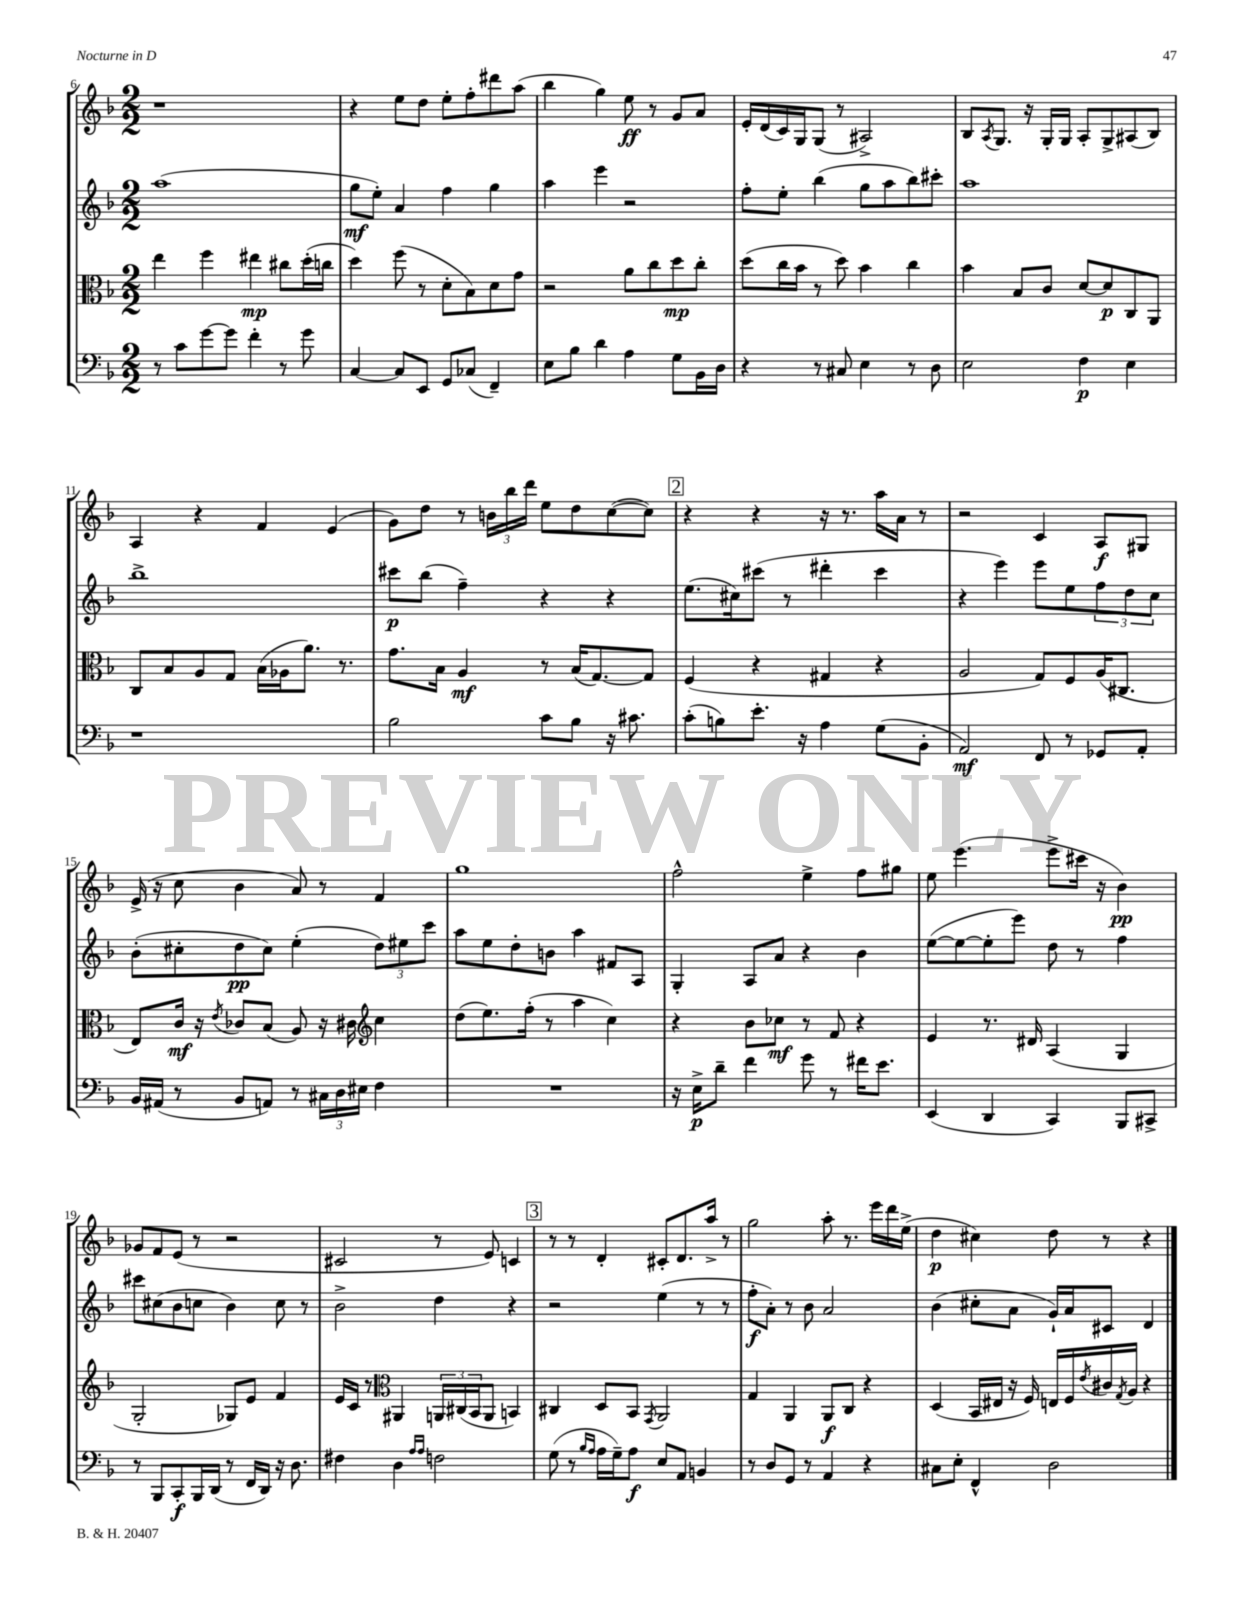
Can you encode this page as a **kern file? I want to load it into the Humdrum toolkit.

**kern	**dynam	**kern	**dynam	**kern	**dynam	**kern	**dynam
*part4	*part4	*part3	*part3	*part2	*part2	*part1	*part1
*staff4	*staff4	*staff3	*staff3	*staff2	*staff2	*staff1	*staff1
*clefF4	*	*clefC3	*	*clefG2	*	*clefG2	*
*k[b-]	*	*k[b-]	*	*k[b-]	*	*k[b-]	*
*M2/2	*	*M2/2	*	*M2/2	*	*M2/2	*
=6	=6	=6	=6	=6	=6	=6	=6
8r	.	4ee\	.	(1aa	.	1r	.
8c\L	.	.	.	.	.	.	.
[8g\	.	4ff\	.	.	.	.	.
8g\J]	.	.	.	.	.	.	.
4f'\	.	4ee#X\	mp	.	.	.	.
8r	.	8cc#X\L	.	.	.	.	.
8g\	.	(16dd'\L	.	.	.	.	.
.	.	16ccn\JJ	.	.	.	.	.
=7	=7	=7	=7	=7	=7	=7	=7
[4C/	.	4dd\)	.	8gg\L	mf	4r	.
.	.	.	.	8ee'\J)	.	.	.
8C/L]	.	(8ff\	.	4a/	.	8ee\L	.
8EE/J	.	8r	.	.	.	8dd\J	.
8GG/L	.	8d'\L	.	4ff\	.	8ee'\L	.
(8C-X/J	.	8B-\)	.	.	.	8ff'\	.
4FF~/)	.	8d\	.	4gg\	.	8ddd#X\	.
.	.	8g\J	.	.	.	(8aa\J	.
=8	=8	=8	=8	=8	=8	=8	=8
8E\L	.	2r	.	4aa\	.	4bb-\	.
8B-\J	.	.	.	.	.	.	.
4d\	.	.	.	4eee\	.	4gg\)	.
4A\	.	8a\L	.	2r	.	8ee\	ff
.	.	8cc\	.	.	.	8r	.
8G\L	.	8dd\	mp	.	.	8g/L	.
16BB-\L	.	8cc'\J	.	.	.	8a/J	.
16D\JJ	.	.	.	.	.	.	.
=9	=9	=9	=9	=9	=9	=9	=9
4r	.	(8dd\L	.	8ff'\L	.	16e'/LL	.
.	.	.	.	.	.	(16d/	.
.	.	16cc\L	.	8ee'\J	.	16c/)	.
.	.	16b-\JJ	.	.	.	16G/J	.
8r	.	8r	.	(4bb-\	.	(8G/J	.
8C#X/	.	8dd\)	.	.	.	8r	.
4E\	.	4b-\	.	8gg\L	.	2A#X^/)	.
.	.	.	.	8aa\	.	.	.
8r	.	4cc\	.	8bb-\)	.	.	.
8D\	.	.	.	8ccc#X'\J	.	.	.
=10	=10	=10	=10	=10	=10	=10	=10
2E\	.	4b-\	.	1aa	.	8B-/L	.
.	.	.	.	.	.	8qA/	.
.	.	.	.	.	.	8.G/J	.
.	.	8B-/L	.	.	.	.	.
.	.	.	.	.	.	16r	.
.	.	8c/J	.	.	.	16G'/LL	.
.	.	.	.	.	.	16G/JJ	.
4F\	p	[8d/L	.	.	.	8A'/L	.
.	.	8d/]	p	.	.	8G^/	.
4E\	.	8C/	.	.	.	(8A#X/	.
.	.	8AA/J	.	.	.	8B-/J)	.
!!LO:LB:g=z
=11	=11	=11	=11	=11	=11	=11	=11
1r	.	8C/L	.	1bb-^	.	4A/	.
.	.	8B-/	.	.	.	.	.
.	.	8A/	.	.	.	4r	.
.	.	8G/J	.	.	.	.	.
.	.	(16B-\LL	.	.	.	4f/	.
.	.	16A-X\J	.	.	.	.	.
.	.	8.a\J)	.	.	.	.	.
.	.	.	.	.	.	(4e/	.
.	.	8.r	.	.	.	.	.
=12	=12	=12	=12	=12	=12	=12	=12
2B-\	.	8.g\L	.	8ccc#X\L	p	8g\L)	.
.	.	.	.	(8bb-\J	.	8dd\J	.
.	.	16B-\Jk	.	.	.	.	.
.	.	4A/	mf	4ff~\)	.	8r	.
.	.	.	.	.	.	24bn\LL	.
.	.	.	.	.	.	24bb-\	.
.	.	.	.	.	.	24ddd\JJ	.
8c\L	.	8r	.	4r	.	8ee\L	.
8B-\J	.	(16B-/KL	.	.	.	8dd\	.
.	.	[8.G/)	.	.	.	.	.
16r	.	.	.	4r	.	([8cc\	.
8.c#X\	.	.	.	.	.	.	.
.	.	8G/J]	.	.	.	8cc\J])	.
!!LO:REH:place=s1:t=2
=13	=13	=13	=13	=13	=13	=13	=13
(8c'\L	.	(4F/	.	(8.ee\L	.	4r	.
8Bn\)	.	.	.	.	.	.	.
.	.	.	.	16cc#X\k)	.	.	.
8.e'\J	.	4r	.	(8ccc#X\J	.	4r	.
.	.	.	.	8r	.	.	.
16r	.	.	.	.	.	.	.
4A\	.	4G#X/	.	4ddd#X'\	.	16r	.
.	.	.	.	.	.	8.r	.
(8G\L	.	4r	.	4ccc#\	.	16aa\LL	.
.	.	.	.	.	.	16a\JJ	.
8BB-'\J	.	.	.	.	.	8r	.
=14	=14	=14	=14	=14	=14	=14	=14
2AA/)	mf	2A/	.	4r	.	2r	.
.	.	.	.	4eee\)	.	.	.
8FF/	.	8G/L)	.	8eee\L	.	4c/	.
8r	.	8F/	.	8ee\	.	.	.
8GG-X/L	.	(16A/K	.	12ff\	.	8A/L	f
.	.	8.C#X/J	.	.	.	.	.
.	.	.	.	12dd\	.	.	.
8AA'/J	.	.	.	.	.	8G#X/J	.
.	.	.	.	12cc\J	.	.	.
!!LO:LB:g=z
=15	=15	=15	=15	=15	=15	=15	=15
16BB-/LL	.	8E/L)	.	(8b-'\L	.	(16e^/	.
(16AA#X/JJ	.	.	.	.	.	16r	.
8r	.	16c/Jk	mf	8cc#X'\	.	8cc\	.
.	.	16r	.	.	.	.	.
.	.	8qe/	.	.	.	.	.
8BB-/L	.	8c-X/L	.	8dd\	pp	4b-\	.
8AAn/J)	.	(8B-/J	.	8cc#\J)	.	.	.
8r	.	8A/)	.	(4ee'\	.	8a/)	.
24C#X\LL	.	16r	.	.	.	8r	.
24D\	.	.	.	.	.	.	.
.	.	16c#X\	.	.	.	.	.
24E#X\JJ	.	.	.	.	.	.	.
*	*	*clefG2	*	*	*	*	*
4F\	.	4cc\	.	12dd\L)	.	4f/	.
.	.	.	.	12ee#X\	.	.	.
.	.	.	.	12ccc\J	.	.	.
=16	=16	=16	=16	=16	=16	=16	=16
1r	.	(8dd\L	.	8aa\L	.	1gg	.
.	.	8.ee\)	.	8ee\	.	.	.
.	.	.	.	8dd'\	.	.	.
.	.	(16ff'\Jk	.	.	.	.	.
.	.	8r	.	8bn\J	.	.	.
.	.	4aa\	.	4aa\	.	.	.
.	.	4cc\)	.	8f#X/L	.	.	.
.	.	.	.	8A/J	.	.	.
=17	=17	=17	=17	=17	=17	=17	=17
16r	.	4r	.	4G'/	.	2ff^^\	.
16E^\KL	p	.	.	.	.	.	.
8d~\J	.	.	.	.	.	.	.
4f\	.	8b-\L	.	8A/L	.	.	.
.	.	8cc-X\J	mf	8a/J	.	.	.
8g\	.	8r	.	4r	.	4ee^\	.
8r	.	8f/	.	.	.	.	.
16f#X\KL	.	4r	.	4b-\	.	8ff\L	.
8.e\J	.	.	.	.	.	.	.
.	.	.	.	.	.	8gg#X\J	.
=18	=18	=18	=18	=18	=18	=18	=18
(4EE/	.	4e/	.	([8ee\L	.	8ee\	.
.	.	.	.	8ee\_	.	(4.eee\	.
4DD/	.	8.r	.	8ee'\]	.	.	.
.	.	.	.	8eee\J)	.	.	.
.	.	16d#X/	.	.	.	.	.
4CC/)	.	(4A/	.	8dd\	.	8eee^\L	.
.	.	.	.	8r	.	16ccc#X\Jk	.
.	.	.	.	.	.	16r	.
8BBB-/L	.	4G/	.	4ff\	.	4b-\)	pp
8CC#X^/J	.	.	.	.	.	.	.
!!LO:LB:g=z
=19	=19	=19	=19	=19	=19	=19	=19
8r	.	2G'/	.	8ccc#X\L	.	8g-X/L	.
8BBB-/L	.	.	.	(8cc#X\	.	8f/	.
8CC'/	f	.	.	8b-\	.	(8e/J	.
16BBB-/L	.	.	.	8ccn\J	.	8r	.
(16DD/JJ	.	.	.	.	.	.	.
8r	.	8G-X/L)	.	4b-\)	.	2r	.
16FF/LL	.	8e/J	.	.	.	.	.
16DD/JJ)	.	.	.	.	.	.	.
16r	.	4f/	.	8cc\	.	.	.
8.D\	.	.	.	.	.	.	.
.	.	.	.	8r	.	.	.
=20	=20	=20	=20	=20	=20	=20	=20
4F#X\	.	16e/LL	.	2b-^\	.	2c#X/	.
.	.	16c/JJ	.	.	.	.	.
.	.	8r	.	.	.	.	.
*	*	*clefC3	*	*	*	*	*
4D\	.	4AA#X/	.	.	.	.	.
16qqA/LL	.	.	.	.	.	.	.
16qqA/JJ	.	.	.	.	.	.	.
2Fn\	.	24AAn/LL	.	4dd\	.	8r	.
.	.	(24C#X/	.	.	.	.	.
.	.	24BB-/J	.	.	.	.	.
.	.	8AA/J	.	.	.	8e/)	.
.	.	4BBn/)	.	4r	.	4cn/	.
!!LO:REH:place=s1:t=3
=21	=21	=21	=21	=21	=21	=21	=21
(8G\	.	4C#X/	.	2r	.	8r	.
8r	.	.	.	.	.	8r	.
16qqB-/LL	.	.	.	.	.	.	.
16qqA/JJ	.	.	.	.	.	.	.
16A\LL	.	8D/L	.	.	.	4d'/	.
16G~\J)	.	.	.	.	.	.	.
8A\J	f	8BB-/J	.	.	.	.	.
.	.	8qGG/	.	.	.	.	.
8E/L	.	2AA/	.	(4ee\	.	8c#X'/L	.
8AA/J	.	.	.	.	.	8.d/	.
4BBn/	.	.	.	8r	.	.	.
.	.	.	.	.	.	16aa^/Jk	.
.	.	.	.	8r	.	8r	.
=22	=22	=22	=22	=22	=22	=22	=22
8r	.	4G/	.	8ff'\L	f	2gg\	.
8D/L	.	.	.	8a'\J)	.	.	.
8GG/J	.	4AA/	.	8r	.	.	.
8r	.	.	.	8b-\	.	.	.
4AA/	.	8AA/L	f	2a/	.	8aa'\	.
.	.	8C/J	.	.	.	8.r	.
4r	.	4r	.	.	.	.	.
.	.	.	.	.	.	16eee\LL	.
.	.	.	.	.	.	16ddd\	.
.	.	.	.	.	.	(16ee^\JJ	.
=23	=23	=23	=23	=23	=23	=23	=23
8C#X\L	.	(4D/	.	(4b-\	.	4dd\	p
8E'\J	.	.	.	.	.	.	.
4FF^^/	.	16BB-/LL	.	8cc#X'\L	.	4cc#X\)	.
.	.	16E#X/JJ	.	.	.	.	.
.	.	16r	.	8a\J	.	.	.
.	.	16F/)	.	.	.	.	.
2D\	.	16En/LL	.	16g`/LL)	.	8dd\	.
.	.	16F/	.	16a/J	.	.	.
.	.	8qe/	.	.	.	.	.
.	.	16c#X/	.	8c#X/J	.	8r	.
.	.	8qG/	.	.	.	.	.
.	.	16A/JJ	.	.	.	.	.
.	.	4r	.	4d/	.	4r	.
==	==	==	==	==	==	==	==
*-	*-	*-	*-	*-	*-	*-	*-
